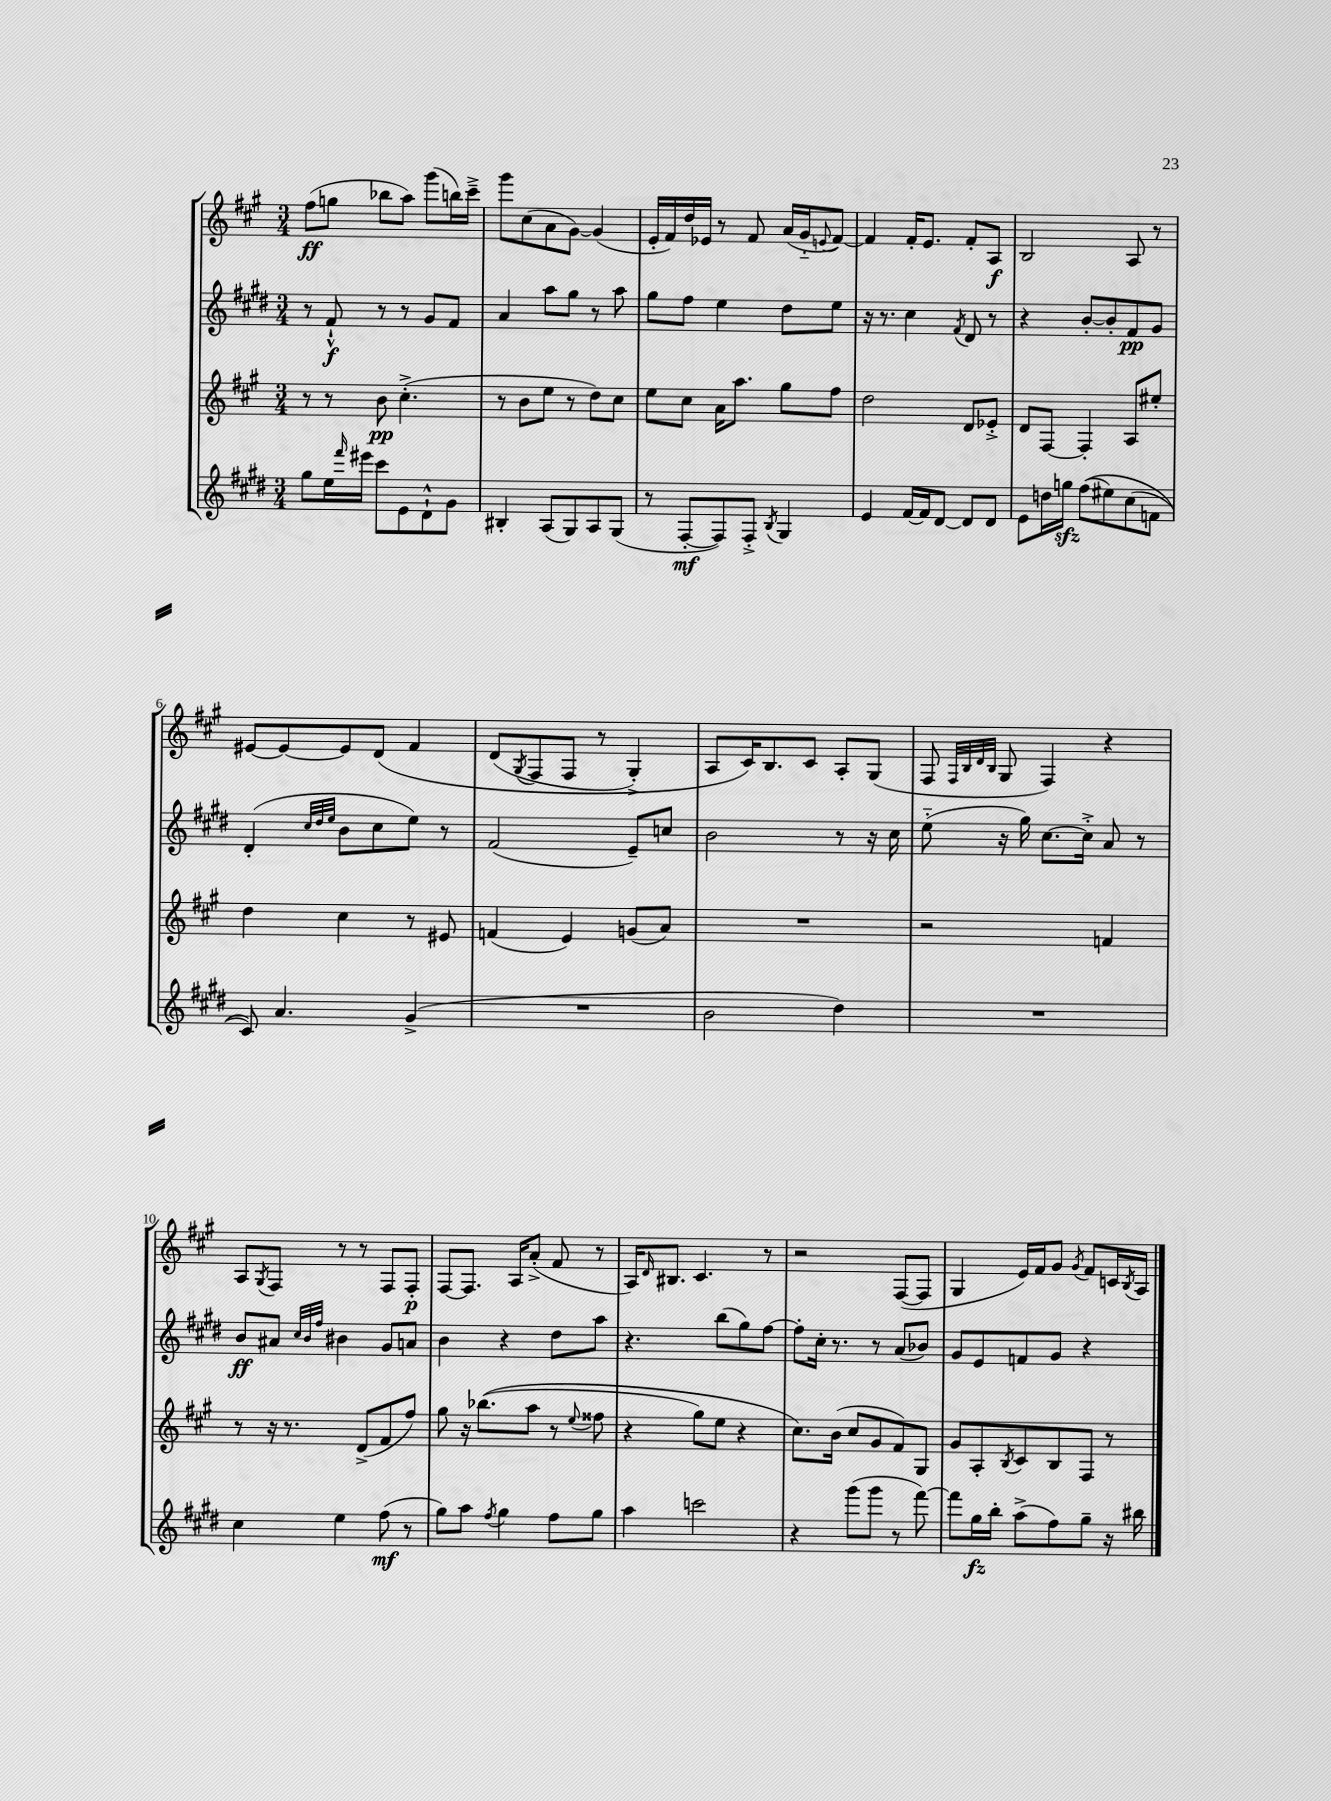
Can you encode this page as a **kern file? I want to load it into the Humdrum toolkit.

**kern	**dynam	**kern	**dynam	**kern	**dynam	**kern	**dynam
*part4	*part4	*part3	*part3	*part2	*part2	*part1	*part1
*staff4	*staff4	*staff3	*staff3	*staff2	*staff2	*staff1	*staff1
*clefG2	*	*clefG2	*	*clefG2	*	*clefG2	*
*k[f#c#g#d#]	*	*k[f#c#g#]	*	*k[f#c#g#d#]	*	*k[f#c#g#]	*
*M3/4	*	*M3/4	*	*M3/4	*	*M3/4	*
=1	=1	=1	=1	=1	=1	=1	=1
8gg#\L	.	8r	.	8r	.	(8ff#\L	ff
16ee\L	.	8r	.	8f#`^^/	f	8ggn\J	.
16qqfff#/	.	.	.	.	.	.	.
16eee#X\JJ	.	.	.	.	.	.	.
8ccc#\L	.	8b\	pp	8r	.	8bb-X\L	.
8e\	.	(4.cc#'^\	.	8r	.	8aa\J)	.
8d#`^^\	.	.	.	8g#/L	.	(8ggg#\L	.
8g#\J	.	.	.	8f#/J	.	16bbn\L)	.
.	.	.	.	.	.	16ccc#~^\JJ	.
=2	=2	=2	=2	=2	=2	=2	=2
4B#X'/	.	8r	.	4a/	.	8ggg#\L	.
.	.	8b\L	.	.	.	(8cc#\	.
(8A/L	.	8ee\J	.	8aa\L	.	8a\	.
8G#/)	.	8r	.	8gg#\J	.	[8g#\J)	.
8A/	.	8dd\L)	.	8r	.	(4g#/]	.
(8G#/J	.	8cc#\J	.	8aa\	.	.	.
=3	=3	=3	=3	=3	=3	=3	=3
8r	.	8ee\L	.	8gg#\L	.	16e'/LL	.
.	.	.	.	.	.	16f#/)	.
[8F#'/L	mf	8cc#\J	.	8ff#\J	.	16dd/	.
.	.	.	.	.	.	16e-X/JJ	.
8F#/])	.	16a\KL	.	4ee\	.	8r	.
.	.	8.aa\J	.	.	.	.	.
8F#'^/J	.	.	.	.	.	8f#/	.
8qB/	.	.	.	.	.	.	.
4G#/	.	8gg#\L	.	8dd#\L	.	(16a/LL	.
.	.	.	.	.	.	16g#/J	.
.	.	.	.	.	.	8qqen/	.
.	.	8ff#\J	.	8ee\J	.	[8f#/J)	.
=4	=4	=4	=4	=4	=4	=4	=4
4e/	.	2dd\	.	16r	.	4f#/]	.
.	.	.	.	8.r	.	.	.
[16f#/LL	.	.	.	4cc#\	.	16f#'/KL	.
16f#/J]	.	.	.	.	.	8.e/J	.
[8d#/J	.	.	.	.	.	.	.
.	.	.	.	8qf#/	.	.	.
8d#/L]	.	8d/L	.	8d#/	.	8f#'/L	.
8d#/J	.	8e-X'^/J	.	8r	.	8A/J	f
=5	=5	=5	=5	=5	=5	=5	=5
8e\L	.	8d/L	.	4r	.	2B/	.
16ddn\L	.	[8F#/J	.	.	.	.	.
16ggnzz\JJ	.	.	.	.	.	.	.
((8ff#\L	.	4F#'/]	.	[8b'/L	.	.	.
8ee#X\)	.	.	.	8b'/]	.	.	.
(8cc#\	.	8A/L	.	8f#/	pp	8A/	.
8fn\J	.	8ee#X'/J	.	8g#/J	.	8r	.
!!LO:LB:g=z
=6	=6	=6	=6	=6	=6	=6	=6
8c#/))	.	4dd\	.	(4d#'/	.	[8e#X/L	.
4.a/	.	.	.	.	.	8e#/_	.
.	.	.	.	32qqcc#/LLL	.	.	.
.	.	.	.	32qqdd#/	.	.	.
.	.	.	.	32qqee/JJJ	.	.	.
.	.	4cc#\	.	8b\L	.	8e#/]	.
.	.	.	.	8cc#\	.	(8d/J	.
(4g#^/	.	8r	.	8ee\J)	.	4f#/	.
.	.	8e#X/	.	8r	.	.	.
=7	=7	=7	=7	=7	=7	=7	=7
2.r	.	(4fn/	.	(2f#/	.	(8d/L	.
.	.	.	.	.	.	8qG#/	.
.	.	.	.	.	.	8F#/	.
.	.	4e/)	.	.	.	8F#/J	.
.	.	.	.	.	.	8r	.
.	.	(8gn/L	.	8e~/L)	.	4G#'^/)	.
.	.	8a/J)	.	8ccn/J	.	.	.
=8	=8	=8	=8	=8	=8	=8	=8
2b\	.	2.r	.	2b\	.	8A/L	.
.	.	.	.	.	.	16c#/K)	.
.	.	.	.	.	.	8.B/	.
.	.	.	.	.	.	8c#/J	.
4dd#\)	.	.	.	8r	.	8A'/L	.
.	.	.	.	16r	.	(8G#/J	.
.	.	.	.	16cc#\	.	.	.
=9	=9	=9	=9	=9	=9	=9	=9
2.r	.	2r	.	(8ee\	.	8F#/	.
.	.	.	.	.	.	32qqF#/LLL	.
.	.	.	.	.	.	32qqB/	.
.	.	.	.	.	.	32qqd/	.
.	.	.	.	.	.	32qqB/JJJ	.
.	.	.	.	16r	.	8G#/	.
.	.	.	.	16gg#\)	.	.	.
.	.	.	.	[8.cc#\L	.	4F#/)	.
.	.	.	.	16cc#'^\Jk]	.	.	.
.	.	4fn/	.	8a/	.	4r	.
.	.	.	.	8r	.	.	.
!!LO:LB:g=z
=10	=10	=10	=10	=10	=10	=10	=10
4cc#\	.	8r	.	8b/L	ff	8A/L	.
.	.	.	.	.	.	8qG#/	.
.	.	16r	.	8a#X/J	.	8F#/J	.
.	.	8.r	.	.	.	.	.
.	.	.	.	32qqcc#/LLL	.	.	.
.	.	.	.	32qqb/	.	.	.
.	.	.	.	32qqff#/JJJ	.	.	.
4ee\	.	.	.	4b#X\	.	8r	.
.	.	(8d^/L	.	.	.	8r	.
(8ff#\	mf	8f#/	.	8g#/L	.	8F#/L	.
8r	.	8ff#/J)	.	8an/J	.	8F#'/J	p
=11	=11	=11	=11	=11	=11	=11	=11
8gg#\L)	.	8gg#\	.	4b\	.	[8F#/L	.
8aa\J	.	16r	.	.	.	8.F#/J]	.
.	.	((8.bb-X\L	.	.	.	.	.
8qff#/	.	.	.	.	.	.	.
4gg#\	.	.	.	4r	.	.	.
.	.	.	.	.	.	16A/KL	.
.	.	8aa\J	.	.	.	(8a'^/J	.
8ff#\L	.	8r	.	8dd#\L	.	8f#/	.
.	.	8qqee/	.	.	.	.	.
8gg#\J	.	8ff##X\	.	8aa\J	.	8r	.
=12	=12	=12	=12	=12	=12	=12	=12
4aa\	.	4r	.	4.r	.	16A/KL)	.
.	.	.	.	.	.	16qqd/	.
.	.	.	.	.	.	8.B#X/J	.
2cccn\	.	8gg#\L)	.	.	.	4.c#/	.
.	.	8ee\J	.	(8bb\L	.	.	.
.	.	4r	.	8gg#\)	.	.	.
.	.	.	.	[8ff#\J	.	8r	.
=13	=13	=13	=13	=13	=13	=13	=13
4r	.	8.cc#\L)	.	8ff#'\L]	.	2r	.
.	.	.	.	16cc#'\Jk	.	.	.
.	.	(16b\Jk	.	8.r	.	.	.
(8ggg#\L	.	8cc#/L	.	.	.	.	.
8ggg#\J	.	8g#/	.	8r	.	.	.
8r	.	8f#/)	.	(8a/L	.	([8F#/L	.
[8fff#\)	.	8G#/J	.	8b-X/J)	.	8F#/J]	.
=14	=14	=14	=14	=14	=14	=14	=14
8fff#\L]	.	8g#/L	.	8g#/L	.	4G#/	.
16gg#\L	fz	8A'/	.	8e/	.	.	.
16bb'\JJ	.	.	.	.	.	.	.
.	.	8qB/	.	.	.	.	.
(8aa^\L	.	8c#/	.	8fn/	.	16e/LL)	.
.	.	.	.	.	.	16f#/J	.
8ff#\)	.	8B/	.	8g#/J	.	8g#/J	.
.	.	.	.	.	.	8qg#/	.
8gg#~\J	.	8F#/J	.	4r	.	8f#/L	.
16r	.	8r	.	.	.	16cn/L	.
.	.	.	.	.	.	8qB/	.
16bb#X\	.	.	.	.	.	16A/JJ	.
==	==	==	==	==	==	==	==
*-	*-	*-	*-	*-	*-	*-	*-
